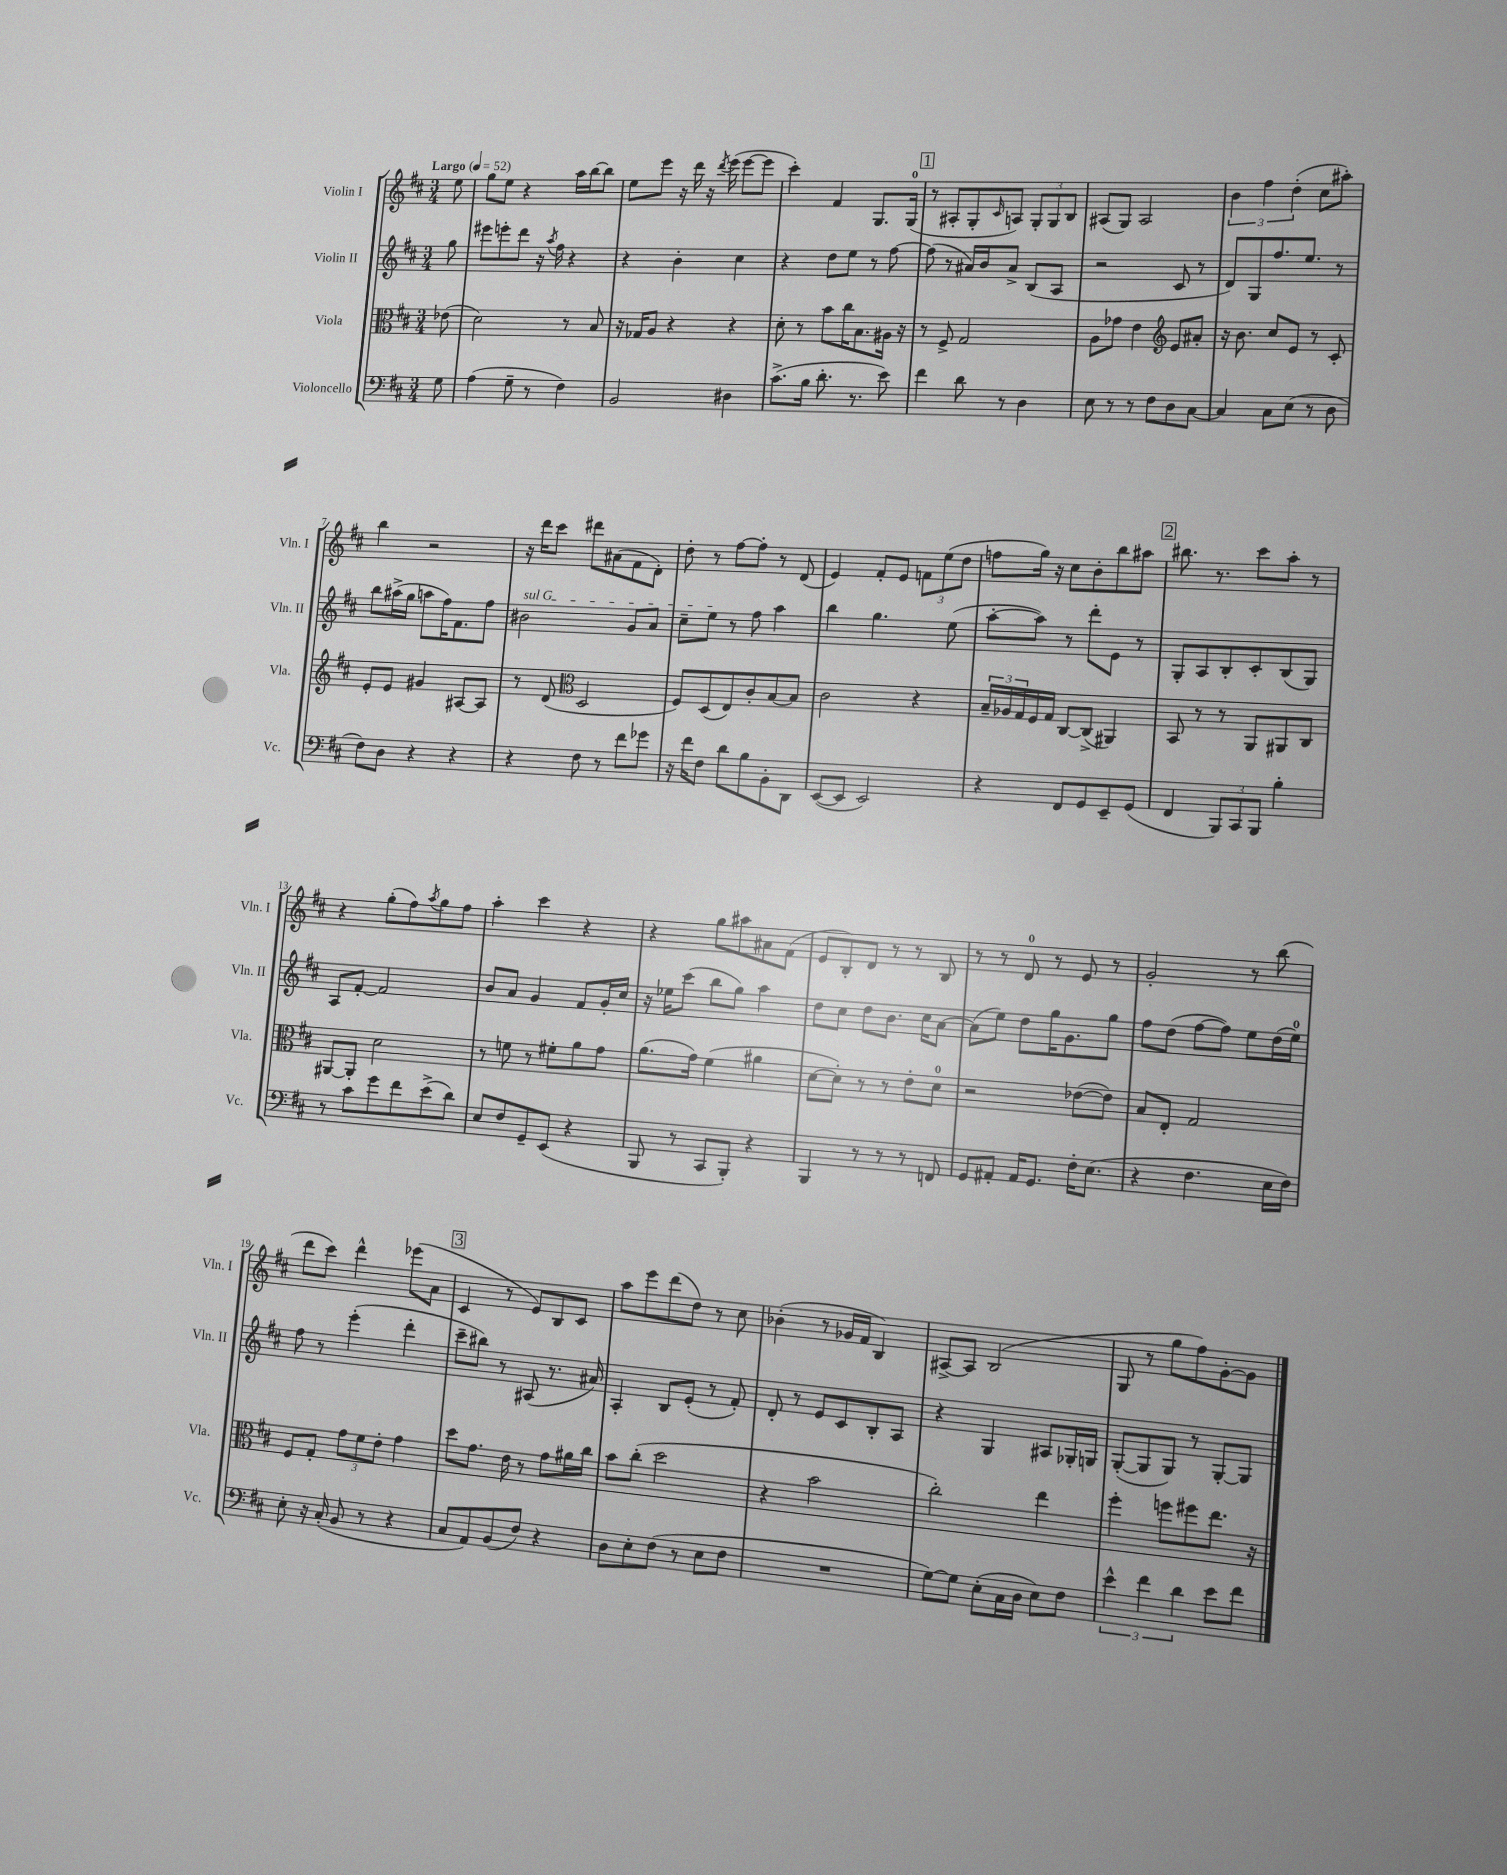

**kern	**kern	**kern	**kern
*staff4	*staff3	*staff2	*staff1
*clefF4	*clefC3	*clefG2	*clefG2
*k[f#c#]	*k[f#c#]	*k[f#c#]	*k[f#c#]
*M3/4	*M3/4	*M3/4	*M3/4
*MM52	*MM52	*MM52	*MM52
8G	(8e-	8gg	8ee
=	=	=	=
(4A	2d)	8eee#	8gg
.	.	8eee'	8ee
8G~	.	8ddd	4r
8r	.	16r	.
.	.	8qaa	.
.	.	16ff#	.
4F#)	8r	4r	16aa
.	.	.	[16bb
.	8B	.	8bb]
=	=	=	=
2BB	16r	4r	8ee
.	16G-	.	.
.	8A	.	8eee
.	4r	4b'	16r
.	.	.	16ddd
.	.	.	16r
.	.	.	8qddd
.	.	.	(16eee
4D#	4r	4cc#	[8eee
.	.	.	8eee]
=	=	=	=
(8.c#^	8d'	4r	4ccc#')
.	8r	.	.
16B	.	.	.
8.d'	8b	8dd	4f#
.	16cc#	8ee	.
8.r	8.B	.	.
.	.	8r	8.G
8e)	16A#	[8ff#	.
.	16r	.	(16G
=	=	=	=
4f#	8r	(8ff#]	8r
.	8F#^	8r	8A#'
8d	2G	16a#)	8G'
.	.	16b	.
.	.	.	16qqc#
8r	.	8a#^	8A)
4D	.	(8B	12G'
.	.	.	12G
.	.	8A	.
.	.	.	12B
=	=	=	=
8E	8A	2r	(8A#
8r	8g-	.	8G)
8r	4e	.	2A#
8F#	.	.	.
*	*clefG2	*	*
8D	8e	8c#	.
[8C#	8a#'	8r	.
=	=	=	=
4C#]	16r	8d)	6b
.	8.b	.	.
.	.	8G	.
.	.	.	6ff#
8C#	8cc#	8.ff#	.
.	.	.	(6dd'
(8E	8e	.	.
.	.	8.ee	.
8r	8r	.	8cc#
8D	8c#'	8r	8aa#')
=	=	=	=
8F#)	8e'	8bb	4bb
8D	8e	(16aa#^	.
.	.	16gg	.
4r	4g#	8aa	2r
.	.	16ff#)	.
.	.	8.f#	.
4r	[8A#	.	.
.	8A#]	8ff#	.
=	=	=	=
4r	8r	2b#	16r
.	.	.	16ddd
.	(8d	.	8ccc#
*	*clefC3	*	*
8F#	2D	.	8ddd#
8r	.	.	(8a#
8f#	.	8g	8f#
8g-	.	8a	8d')
=	=	=	=
16r	8F#)	8cc#~	8dd'
16f#	.	.	.
8F#	(8D	8ee	8r
8d	8E)	8r	[8ff#
8B	8c#'	8ff#	8ff#']
8BB'	[8B	4aa	8r
8DD	8B]	.	(8d
=	=	=	=
([8EE	2c#	4bb	4e)
8EE]	.	.	.
2EE)	.	4.gg	8f#'
.	.	.	8e
.	4r	.	12f
.	.	.	(12ee
.	.	(8ee	.
.	.	.	12dd
=	=	=	=
4r	24B~	[8aa'	8ff
.	24A-	.	.
.	24G	.	.
.	16F#	8aa])	16gg)
.	16G	.	16r
8FF#	[8C#	8r	8cc#
8GG	(8C#^]	8ddd'	8b'
8EE~	4AA#)	8e	8bb
(8GG	.	8r	8aa#
=	=	=	=
4FF#	8BB	8G'	8.bb#
.	8r	8A	.
.	.	.	8.r
12BBB)	8r	8B'	.
12CC#	.	.	.
.	8AA	8c#'	8ccc#
12BBB	.	.	.
4B'	8AA#	(8B	8aa'
.	8C#	8G)	8r
=	=	=	=
8r	[8AA#	8A	4r
8c#	8AA#']	[8f#'	.
8g	2d	2f#]	(8gg'
8f#	.	.	8ff#)
.	.	.	8qaa
(8e^	.	.	8gg
8d)	.	.	8ff#
=	=	=	=
8E	8r	8b	4aa'
8F#	8f	8a	.
8GG~	8r	4g	4ccc#
(8EE	8f#'	.	.
4r	8a	8f#	4r
.	8g	16g'	.
.	.	16cc#	.
=	=	=	=
8BBB	(8.a	16r	4r
.	.	16ee-	.
8r	.	(8ccc#	.
.	16g)	.	.
8CC#	(4f#	8bb	8gg
8BBB')	.	8gg)	8aa#
4r	4a#	4aa	8a#
.	.	.	(8f#
=	=	=	=
4BBB	[8d	8dd	8e
.	8d'])	8cc#	8B')
8r	8r	8dd	8d
8r	8r	8.b	8r
8r	8e'	.	8r
.	.	16cc#	.
8FF	8d	[8a	8B
=	=	=	=
8GG	2r	(8a]	8r
8AA#'	.	8ee)	8r
16AA#	.	8dd	8d
8.GG	.	.	.
.	.	16gg	8r
.	.	8.g	.
16F#'	([8e-	.	8e
(8.E	.	.	.
.	8e-])	8gg	8r
=	=	=	=
4r	8B	8ff#	2g'
.	8E'	(8dd	.
4.F#	2G	[8ff#	.
.	.	8ff#])	.
.	.	8ee	8r
16E	.	(16dd	(8bb
16F#)	.	16ee)	.
=	=	=	=
8E'	8F#	8ff#	8ddd
16r	8G'	8r	8ccc#)
(16C#'	.	.	.
8BB	12g	(4eee'	4ddd^^
.	12f#	.	.
8r	.	.	.
.	12e'	.	.
4r	4g	4ddd'	(8eee-
.	.	.	8a
=	=	=	=
8C#	8dd	8ccc#~	4c#
8AA)	8.g	8bb#)	.
(8BB	.	8r	8r
.	16e	.	.
8F#)	8r	(8A#	8e)
4r	8g	8.r	8B
.	16a#	.	8c#
.	16cc#	16a#)	.
=	=	=	=
8D	8b	4A'	8aa
8E'	(8cc#'	.	8eee
(8F#	2dd	8B	(8ddd
8r	.	(8e'	8dd)
8E	.	8r	8r
8F#	.	8f#')	8cc#
=	=	=	=
2.r	4r	8d'	(4b-'
.	.	8r	.
.	2b	8e	8r
.	.	8c#	16g-
.	.	.	16f#
.	.	8B'	4B)
.	.	8A	.
=	=	=	=
[8G)	2cc#')	4r	[8A#^
8G]	.	.	8A#]
(8E'	.	4G	(2B
16C#	.	.	.
16D	.	.	.
8E)	4ee	8A#	.
8F#	.	16G-'	.
.	.	16G	.
=	=	=	=
6e^^	4ff#'	([8G'	8G
.	.	8G]	8r
6f#	.	.	.
.	8ff	8G)	8gg
6d	.	.	.
.	8ff#	8r	8ff#)
8e	8.ee	[8G'	[8g'
8f#	.	8G]	8g]
.	16r	.	.
==	==	==	==
*-	*-	*-	*-
